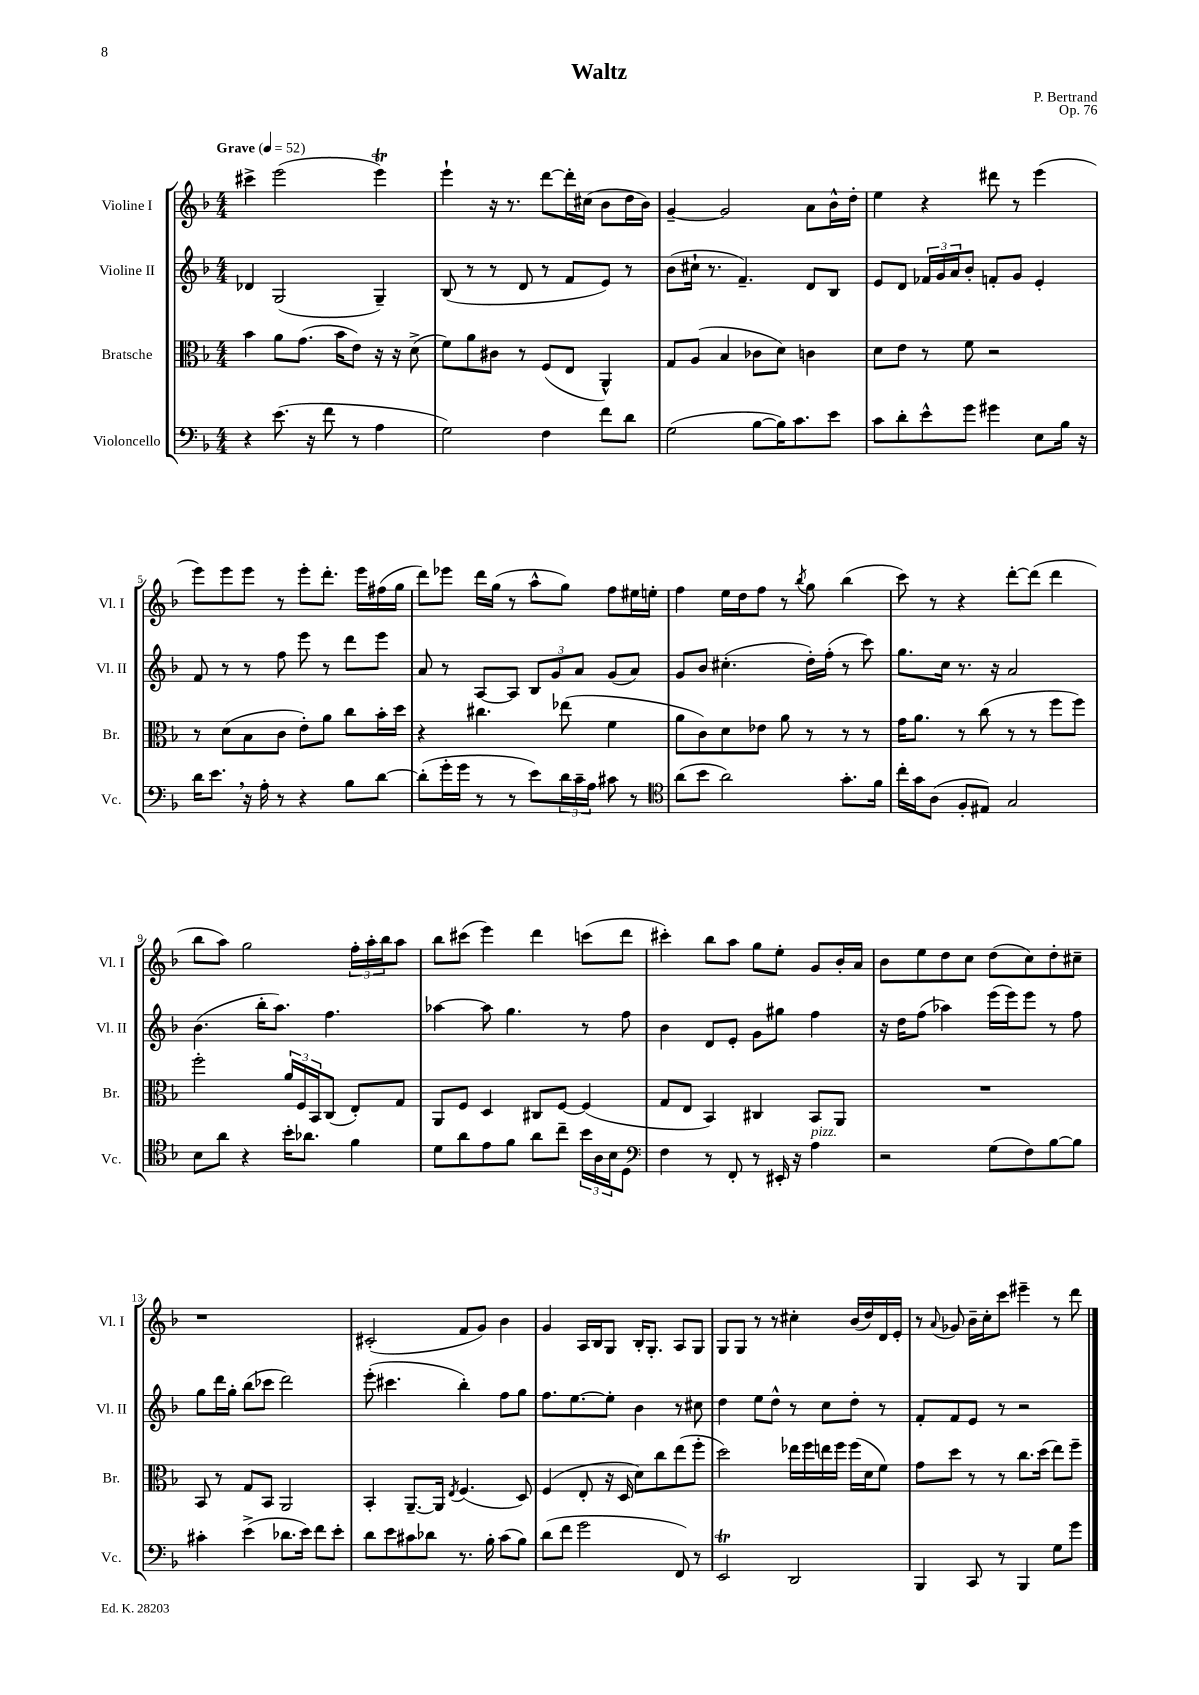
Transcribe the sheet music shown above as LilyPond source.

\header { title = "Waltz" composer = "P. Bertrand" opus = "Op. 76" }
<<
\new StaffGroup <<
\new Staff = "s0" \with { instrumentName = "Violine I" shortInstrumentName = "Vl. I" } {
    \clef treble \key f \major \numericTimeSignature \time 4/4 \tempo "Grave" 4 = 52
    cis'''4-> e'''2( e'''4\trill) |
    e'''4-! r16 r8. d'''8~ d'''16-. cis''16( bes'8 d''16 bes'16) |
    g'4~-- g'2 a'8 bes'16-^ d''16-. |
    e''4 r4 dis'''8 r8 e'''4( |
    e'''8) e'''8 e'''8 r8 e'''8-. d'''8.-. e'''16 fis''16( g''16 |
    d'''8) ees'''8 d'''16 g''16( r8 a''8-^ g''8) f''8 eis''16 e''16-. |
    f''4 e''16 d''16 f''8 r8 \acciaccatura { bes''8 } g''8 bes''4( |
    c'''8) r8 r4 d'''8~-. d'''8( d'''4 |
    bes''8 a''8) g''2 \tuplet 3/2 { f''16-. a''16-. bes''16 } a''8 |
    bes''8 cis'''8( e'''4) d'''4 c'''8( d'''8 |
    cis'''4-.) bes''8 a''8 g''8 e''8-. g'8 bes'16-. a'16 |
    bes'8 e''8 d''8 c''8 d''8( c''8) d''8-. cis''8-- |
    r1 |
    cis'2-.( f'8 g'8) bes'4 |
    g'4 a16 bes16 g8 bes16-. g8.-. a8 g8 |
    g8 g8 r8 r8 cis''4-. bes'16( d''16) d'16 e'16-. |
    r8 \appoggiatura { a'8 } ges'8 bes'16-- c''16-. c'''8 eis'''4-- r8 d'''8 \bar "|." |
}
\new Staff = "s1" \with { instrumentName = "Violine II" shortInstrumentName = "Vl. II" } {
    \clef treble \key f \major \numericTimeSignature \time 4/4
    des'4 g2( g4--) |
    bes8( r8 r8 d'8 r8 f'8 e'8) r8 |
    bes'8( cis''16-! r8. f'4.--) d'8 bes8 |
    e'8 d'8 \tuplet 3/2 { fes'16 g'16 a'16 } bes'8-. f'8-. g'8 e'4-. |
    f'8 r8 r8 f''8 e'''8 r8 d'''8 e'''8 |
    a'8 r8 a8~ a8 \tuplet 3/2 { bes8 g'8 a'8 } g'8( a'8) |
    g'8 bes'8 cis''4.-.( d''16-.) f''16-.( r8 c'''8) |
    g''8. c''16 r8. r16 a'2 |
    bes'4.( bes''16-. a''8.) f''4. |
    aes''4~ aes''8 g''4. r8 f''8 |
    bes'4 d'8 e'8-. g'8 gis''8 f''4 |
    r16 d''16 f''8( aes''4) e'''16( e'''16) e'''8 r8 f''8 |
    g''8 d'''16 g''16-. bes''8( ces'''8 d'''2) |
    e'''8-.( cis'''4. bes''4-.) f''8 g''8 |
    f''8. e''8.~ e''8-. bes'4 r8 cis''8 |
    d''4 e''8 d''8-^ r8 c''8 d''8-. r8 |
    f'8-. f'8 e'8 r8 r2 \bar "|." |
}
\new Staff = "s2" \with { instrumentName = "Bratsche" shortInstrumentName = "Br." } {
    \clef alto \key f \major \numericTimeSignature \time 4/4
    bes'4 a'8 g'8.( bes'16 e'8) r16 r16 d'8->( |
    f'8) a'8 cis'8 r8 f8( e8 a,4-^) |
    g8 a8( bes4 ces'8 d'8) c'4 |
    d'8 e'8 r8 f'8 r2 |
    r8 d'8( bes8 c'8 e'8-.) a'8 c''8 bes'16-. d''16 |
    r4 cis''4. ees''8( f'4 |
    a'8 c'8) d'8 ees'8 a'8 r8 r8 r8 |
    g'16 a'8. r8 c''8( r8 r8 f''8 f''8) |
    f''2-. \tuplet 3/2 { a'16 f16 bes,16 } c8( e8-.) g8 |
    a,8 f8 d4 cis8 f8~ f4( |
    g8 e8 bes,4) cis4 bes,8 a,8 |
    R1 |
    bes,8 r8 g8 bes,8 a,2 |
    bes,4-. a,8.~-- a,16 \acciaccatura { e8 } f4.( d8) |
    f4( e8-. r16 d16 d'8) c''8 e''8( f''8-. |
    d''2) ees''16 f''16 e''16 f''16 f''16( d'16 f'8) |
    g'8 d''8 r8 r8 c''8. d''16( e''8) f''8-- \bar "|." |
}
\new Staff = "s3" \with { instrumentName = "Violoncello" shortInstrumentName = "Vc." } {
    \clef bass \key f \major \numericTimeSignature \time 4/4
    r4 e'8.( r16 f'8 r8 a4 |
    g2) f4 f'8 d'8 |
    g2( bes8~ bes16) c'8. e'8 |
    c'8 d'8-. e'8-^ g'8 gis'4 e8 bes16 r16 |
    d'16 e'8. \breathe r16 a16-. r8 r4 bes8 d'8~ |
    d'8-.( g'16-. g'16 r8 r8 e'8) \tuplet 3/2 { d'16 c'16-- a16 } cis'8 r8 |
    \clef tenor a'8( bes'8 a'2) g'8.-. f'16 |
    c''16-. g'16 a8( f8-. eis8) g2 |
    bes8 a'8 r4 bes'16-. aes'8. f'4 |
    d'8 a'8 e'8 f'8 a'8 c''8-- \tuplet 3/2 { bes'16 a16 bes16 } d8 |
    \clef bass f4 r8 f,8-. r8 eis,16-. r16 a4^\markup { \italic "pizz." } |
    r2 g8( f8) bes8~ bes8 |
    cis'4-. e'4->( des'8. e'16) f'8 e'8-. |
    d'8 e'8 cis'8 des'8 r8. bes16-. cis'8( bes8) |
    d'8( f'8 g'2 f,8) r8 |
    e,2\trill d,2 |
    bes,,4 c,8 r8 bes,,4 g8 g'8 \bar "|." |
}
>>
>>
